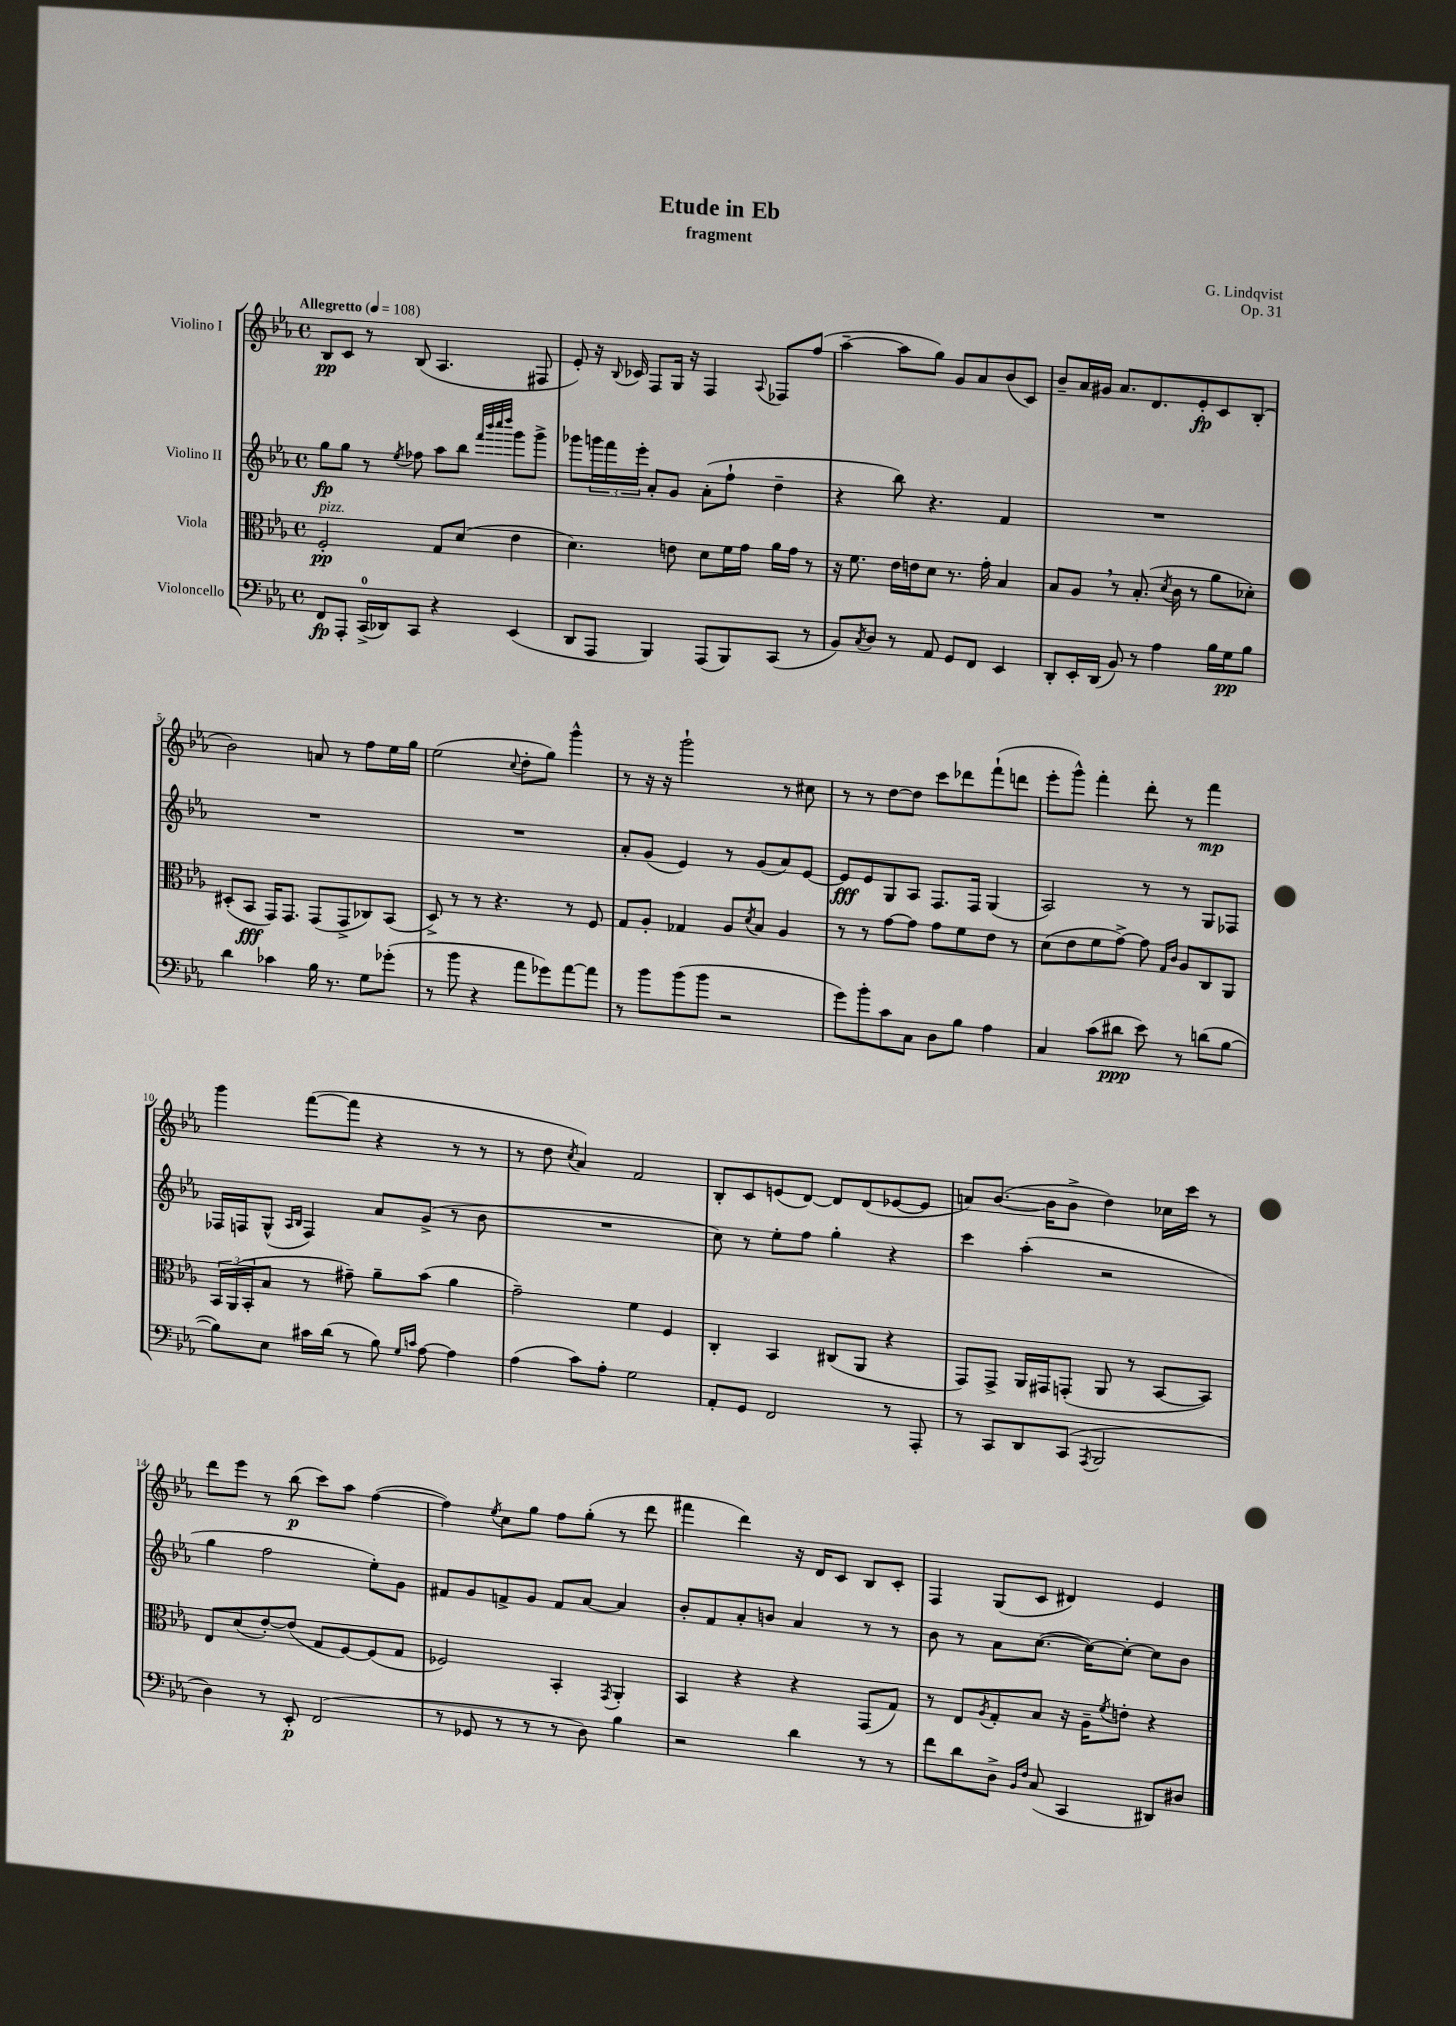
\header { title = "Etude in Eb" composer = "G. Lindqvist" subtitle = "fragment" opus = "Op. 31" }
<<
\new StaffGroup <<
\new Staff = "s0" \with { instrumentName = "Violino I" } {
    \clef treble \key ees \major \defaultTimeSignature \time 4/4 \tempo "Allegretto" 4 = 108
    bes8\pp c'8 r8 bes8( aes4. fis8 |
    ees'8-.) r16 \appoggiatura { bes8 } ces'16 f8 g16 r16 f4 \appoggiatura { aes8 } fes8 f''8( |
    aes''4~-- aes''8 g''8) g'8 aes'8 bes'8( c'8) |
    bes'8-- aes'16 gis'16 aes'8. d'8. ees'8-.\fp c'8 bes8-.( |
    bes'2) a'8 r8 f''8 ees''16 g''16 |
    ees''2( \appoggiatura { c''8 } d''8-. g''8) g'''4-^ |
    r8 r16 r16 g'''2-! r8 cis''8 |
    r8 r8 d''8~ d''8 c'''8 des'''8 f'''8-!( d'''8 |
    ees'''8-. g'''8-^) f'''4-. d'''8-. r8 f'''4\mp |
    g'''4 f'''8~( f'''8 r4 r8 r8 |
    r8 d''8 \acciaccatura { c''8 } aes'4) f'2 |
    bes8-. c'8 e'8( d'8~) d'8 d'8( ees'8~ ees'8 |
    a'8) bes'8.~( bes'16 bes'8-> d''4) ces''16 c'''16 r8 |
    d'''8 ees'''8 r8 bes''8\p( c'''8) aes''8 f''4~( |
    f''4) \acciaccatura { ees''8 } c''8 g''8 f''8 g''8-.( r8 d'''8 |
    fis'''4 d'''4) r16 d'16 c'8 bes8 c'8-. |
    f4 g8( c'8 dis'4) ees'4 \bar "|." |
}
\new Staff = "s1" \with { instrumentName = "Violino II" } {
    \clef treble \key ees \major \defaultTimeSignature \time 4/4
    g''8\fp g''8 r8 \acciaccatura { ees''8 } fes''8 aes''8 bes''8 \grace { f'''32 bes'''32 c''''32 d''''32 } g'''8 g'''8-> |
    ges'''8 \tuplet 3/2 { g'''16 f'''16 ees'''16-. } aes'8-. g'8 aes'8-.( f''8-! d''4-- |
    r4 bes''8) r4. f'4 |
    R1 |
    R1 |
    R1 |
    aes'8-. g'8( ees'4) r8 g'8( aes'8) ees'8~ |
    ees'8\fff ees'8 g8 aes8 f8. f16 g4( |
    aes2) r8 r8 g8 fes8 |
    fes16 f16 g8-^( \grace { aes16 bes16 } f4) aes'8 g'8->( r8 bes'8 |
    R1 |
    c''8) r8 ees''8-. f''8 g''4-. r4 |
    c'''4 aes''4-.( r2 |
    g''4 f''2 ees''8-.) g'8 |
    fis'8 g'8 f'8-> g'8 f'8 aes'8~ aes'4 |
    bes'8-. f'8 aes'8-. b'8 aes'4 r8 r8 |
    bes'8 r8 aes'8 c''8.~( c''16~) c''8~-. c''8 bes'8 \bar "|." |
}
\new Staff = "s2" \with { instrumentName = "Viola" } {
    \clef alto \key ees \major \defaultTimeSignature \time 4/4
    f2-.\pp^\markup { \italic "pizz." } g8 d'8( ees'4 |
    d'4.) e'8 d'8 f'16 g'16 aes'16 g'16 r8 |
    r16 f'8. ees'16 e'16 d'8 r8. g'16-. bes4 |
    bes8 aes8 \breathe r8 bes8.-.( \acciaccatura { d'8 } c'16 r8 aes'8 des'8-.) |
    dis8-.( bes,8\fff g,16) g,8. g,8( g,8-> ces8) bes,8( |
    d8->) r8 r8 r4. r8 f8 |
    g8 aes8-. ges4 aes8 \acciaccatura { d'8 } bes8 aes4 |
    r8 r8 g'8~ g'8 g'8 f'8 ees'8 r8 |
    d'8( ees'8 f'8 g'8~->) g'8 \grace { g16 c'16 } aes8 c8 aes,8 |
    \tuplet 3/2 { bes,16 aes,16( bes,16-. } bes8 r8 gis'8--) aes'8-- bes'8( aes'4 |
    g'2--) f'4 f4 |
    c4-. bes,4 cis8( aes,8 r4 |
    g,8) g,8-> aes,16 gis,16 g,8-.( aes,8 r8 bes,8~ bes,8) |
    ees8 d'8( ees'8~-.) ees'8( g8 f8~) f8( g8 |
    fes2) bes,4-. \acciaccatura { g,8 } aes,4-. |
    bes,4 r4 r4 g,8( g8) |
    r8 ees8 \acciaccatura { aes8 } g8-. bes8 r16 aes16-- \acciaccatura { f'8 } e'8-. r4 \bar "|." |
}
\new Staff = "s3" \with { instrumentName = "Violoncello" } {
    \clef bass \key ees \major \defaultTimeSignature \time 4/4
    f,8\fp aes,,8-. c,16-0->( des,16) c,8 r4 ees,4( |
    d,8 aes,,8 bes,,4) aes,,8( bes,,8) c,8( r8 |
    bes,8) \acciaccatura { c8 } d8 r8 aes,8 g,8 f,8 ees,4 |
    d,8-. ees,16-. d,16( bes,8) r8 aes4 bes16 g16\pp bes8 |
    d'4 ces'4 bes16 r8. g8 ges'8-.( |
    r8 bes'8 r4 aes'8 ges'8) aes'8~ aes'8 |
    r8 bes'8 bes'8( bes'8 r2 |
    g'8) bes'8-. c'8 c8 d8 bes8 aes4 |
    c4 c'8( dis'8\ppp ees'8) r8 d'8( bes8~ |
    bes8) ees8 cis'16 d'16( r8 bes8) \grace { g16 c'16 } aes8~ aes4 |
    aes4( c'8) aes8-. g2 |
    aes,8-. g,8 f,2 r8 aes,,8-. |
    r8 c,8 d,8 c,8( \acciaccatura { aes,,8 } bes,,2 |
    d4) r8 ees,8-.\p f,2( |
    r8 ges,8 r8 r8 r8 d8) bes4 |
    r2 d'4 r8 r8 |
    f'8 d'8 d8-> \grace { bes,16 f16 } c8( c,4 dis,8) dis8 \bar "|." |
}
>>
>>
